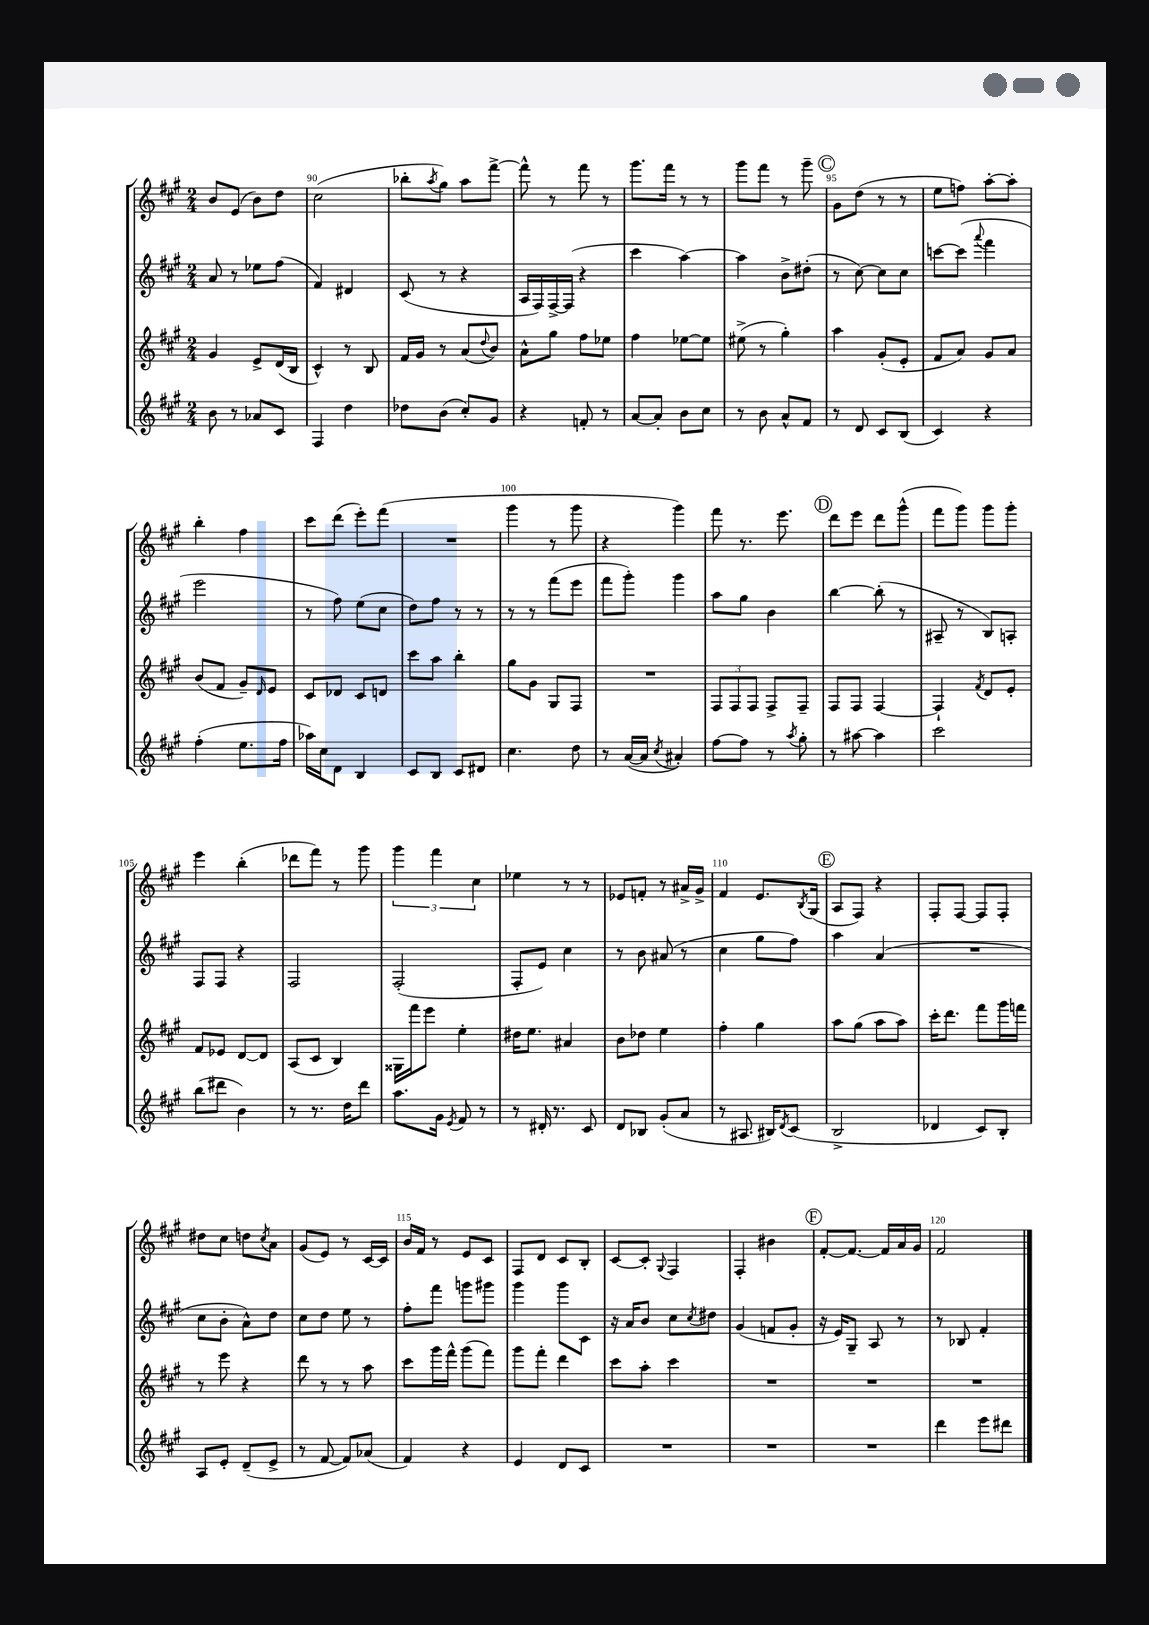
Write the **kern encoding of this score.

**kern	**kern	**kern	**kern
*staff4	*staff3	*staff2	*staff1
*clefG2	*clefG2	*clefG2	*clefG2
*k[f#c#g#]	*k[f#c#g#]	*k[f#c#g#]	*k[f#c#g#]
*M2/4	*M2/4	*M2/4	*M2/4
8b	4g#	8a	8b
8r	.	8r	(8e
8a-	8e^	8ee-	8b)
8c#	(16d	(8ff#	8dd
.	16B	.	.
=	=	=	=
4F#	4c#^^)	4f#)	(2cc#
4dd	8r	4d#	.
.	8B	.	.
=	=	=	=
8dd-	16f#	(8c#	8bb-'
.	16g#	.	.
.	.	.	8qaa
(8b	8r	8r	8gg#)
8cc#')	(8a	4r	8aa
.	8qqdd	.	.
8g#	8b)	.	[8fff#^
=	=	=	=
4r	8a^^	16A	8fff#^^]
.	.	16F#)	.
.	8gg#	[16F#^	8r
.	.	(16F#]	.
8f'	8ff#	4r	8fff#
8r	8ee-	.	8r
=	=	=	=
[8a	4ff#	4ccc#	8.ggg#
8a']	.	.	.
.	.	.	16fff#
8b	[8ee-	[4aa)	8r
8cc#	8ee-]	.	8r
=	=	=	=
8r	(8ee#^	4aa]	8ggg#
8b	8r	.	8fff#
8a^^	4gg#')	8b^	8r
8f#	.	(8dd#'	8ggg#~
=	=	=	=
8r	4aa	8r	8g#
8d	.	[8cc#)	(8dd
8c#	(8g#'	8cc#]	8r
(8B	8e'	8cc#	8r
=	=	=	=
4c#)	8f#	[8ccc	8ee
.	8a)	(8ccc]	8ff)
.	.	8qqaaa	.
4r	8g#	4fff#	[8aa'
.	8a	.	8aa']
=	=	=	=
(4ff#'	(8b	2eee	4bb'
.	8f#	.	.
8.ee	8g#~)	.	4ff#
.	16qqd	.	.
.	8e	.	.
16ff#	.	.	.
=	=	=	=
16aa-)	8c#	8r	8ccc#
16cc#	.	.	.
8d	8d-	8ff#)	(8ddd
4B	8c#	(8ee	8eee')
.	8d	8cc#	(8fff#
=	=	=	=
8c#	8ccc#	8dd)	2r
8B	8aa	8ff#	.
8c#	4bb'	8r	.
8d#	.	8r	.
=	=	=	=
4.cc#	8gg#	8r	4ggg#
.	8g#	8r	.
.	8G#	(8fff#	8r
8dd	8F#	8eee	8ggg#
=	=	=	=
8r	2r	8fff#	4r
([16a	.	8ggg#')	.
16a]	.	.	.
8qcc#	.	.	.
4a#')	.	4ggg#	4ggg#)
=	=	=	=
[8ff#	12F#	8aa	8fff#
.	12F#	.	.
8ff#]	.	8gg#	8.r
.	12F#	.	.
8r	8F#^	4b	.
.	.	.	8.eee
8qaa	.	.	.
8gg#'	8F#~	.	.
=	=	=	=
8r	8F#	[4bb	8ddd
[8aa#	8F#	.	8eee
4aa#]	[4F#	(8bb']	8ddd
.	.	8r	(8ggg#^^
=	=	=	=
2ccc#	4F#`]	8A#~	8fff#
.	.	8r	8ggg#)
.	8qf#	.	.
.	8d	8B)	8ggg#
.	8e'	8A'	8ggg#'
=	=	=	=
(8bb	8f#	8F#	4eee
8ddd#	8e-	8F#	.
4b)	[8d	4r	(4bb'
.	8d]	.	.
=	=	=	=
8r	(8A	2F#	8ddd-
8.r	8c#	.	8fff#)
.	4B)	.	8r
16dd	.	.	.
8ddd	.	.	8ggg#
=	=	=	=
8.aa	16G##	(2F#'	6ggg#
.	16fff#	.	.
.	8eee	.	.
.	.	.	6fff#
16g#	.	.	.
8qe	.	.	.
8f#	4ee'	.	.
.	.	.	6cc#
8r	.	.	.
=	=	=	=
8r	16dd#	8F#'	4ee-
.	8.ee	.	.
16d#'	.	8e)	.
8.r	.	.	.
.	4a#	4cc#	8r
8c#	.	.	8r
=	=	=	=
8d	8b	8r	8e-
8B-	8dd-	8b	8f'
(8g#'	4ee	(8a#	8r
8a	.	8r	16a#^
.	.	.	16g#^
=	=	=	=
8r	4ff#'	4cc#	4f#
8.A#	.	.	.
.	4gg#	8gg#	8.e
16B#)	.	.	.
8qd	.	.	.
(8c#	.	8ff#)	.
.	.	.	8qB
.	.	.	(16G#
=	=	=	=
2B^	8aa	4aa	8A
.	(8gg#	.	8F#)
.	8aa	(4a	4r
.	8aa)	.	.
=	=	=	=
4d-	16ccc#'	2r	8F#'
.	8.ddd	.	.
.	.	.	[8F#
8c#)	8fff#	.	8F#]
8B'	16ggg#	.	8F#'
.	16fff	.	.
=	=	=	=
8A	8r	8cc#	8dd#
8e'	8eee	8b'	8cc#
(8d~	4r	8a^^)	8dd
.	.	.	8qcc#
8e^	.	8dd	8a
=	=	=	=
8r	8ddd	8cc#	(8g#
[8f#	8r	8dd	8e)
8f#])	8r	8ee	8r
(8a-	8aa	8r	[16c#
.	.	.	16c#]
=	=	=	=
4f#)	8ccc#	8ff#'	16b
.	.	.	16f#
.	16ggg#	8fff#	8r
.	16fff#^^	.	.
4r	(8ggg#	8ggg	8e
.	8fff#)	8ggg#	8c#
=	=	=	=
4e	8ggg#	4ggg#	8F#
.	8fff#'	.	8d
8d	4ddd	8ggg#	8c#
8c#	.	8c#	8B'
=	=	=	=
2r	8ccc#	16r	[8c#
.	.	16a	.
.	8aa'	8b	8c#']
.	.	.	8qqG#
.	4ccc#	8cc#	4F#
.	.	8qcc#	.
.	.	8dd#	.
=	=	=	=
2r	2r	(4g#	4F#'
.	.	8f	4b#
.	.	8g#'	.
=	=	=	=
2r	2r	16r	[8f#'
.	.	16e)	.
.	.	8G#~	8.f#_
.	.	8A	.
.	.	.	16f#]
.	.	8r	16a
.	.	.	16g#
=	=	=	=
4ddd	2r	8r	2f#
.	.	8B-	.
8eee	.	4f#'	.
8ddd#	.	.	.
==	==	==	==
*-	*-	*-	*-
